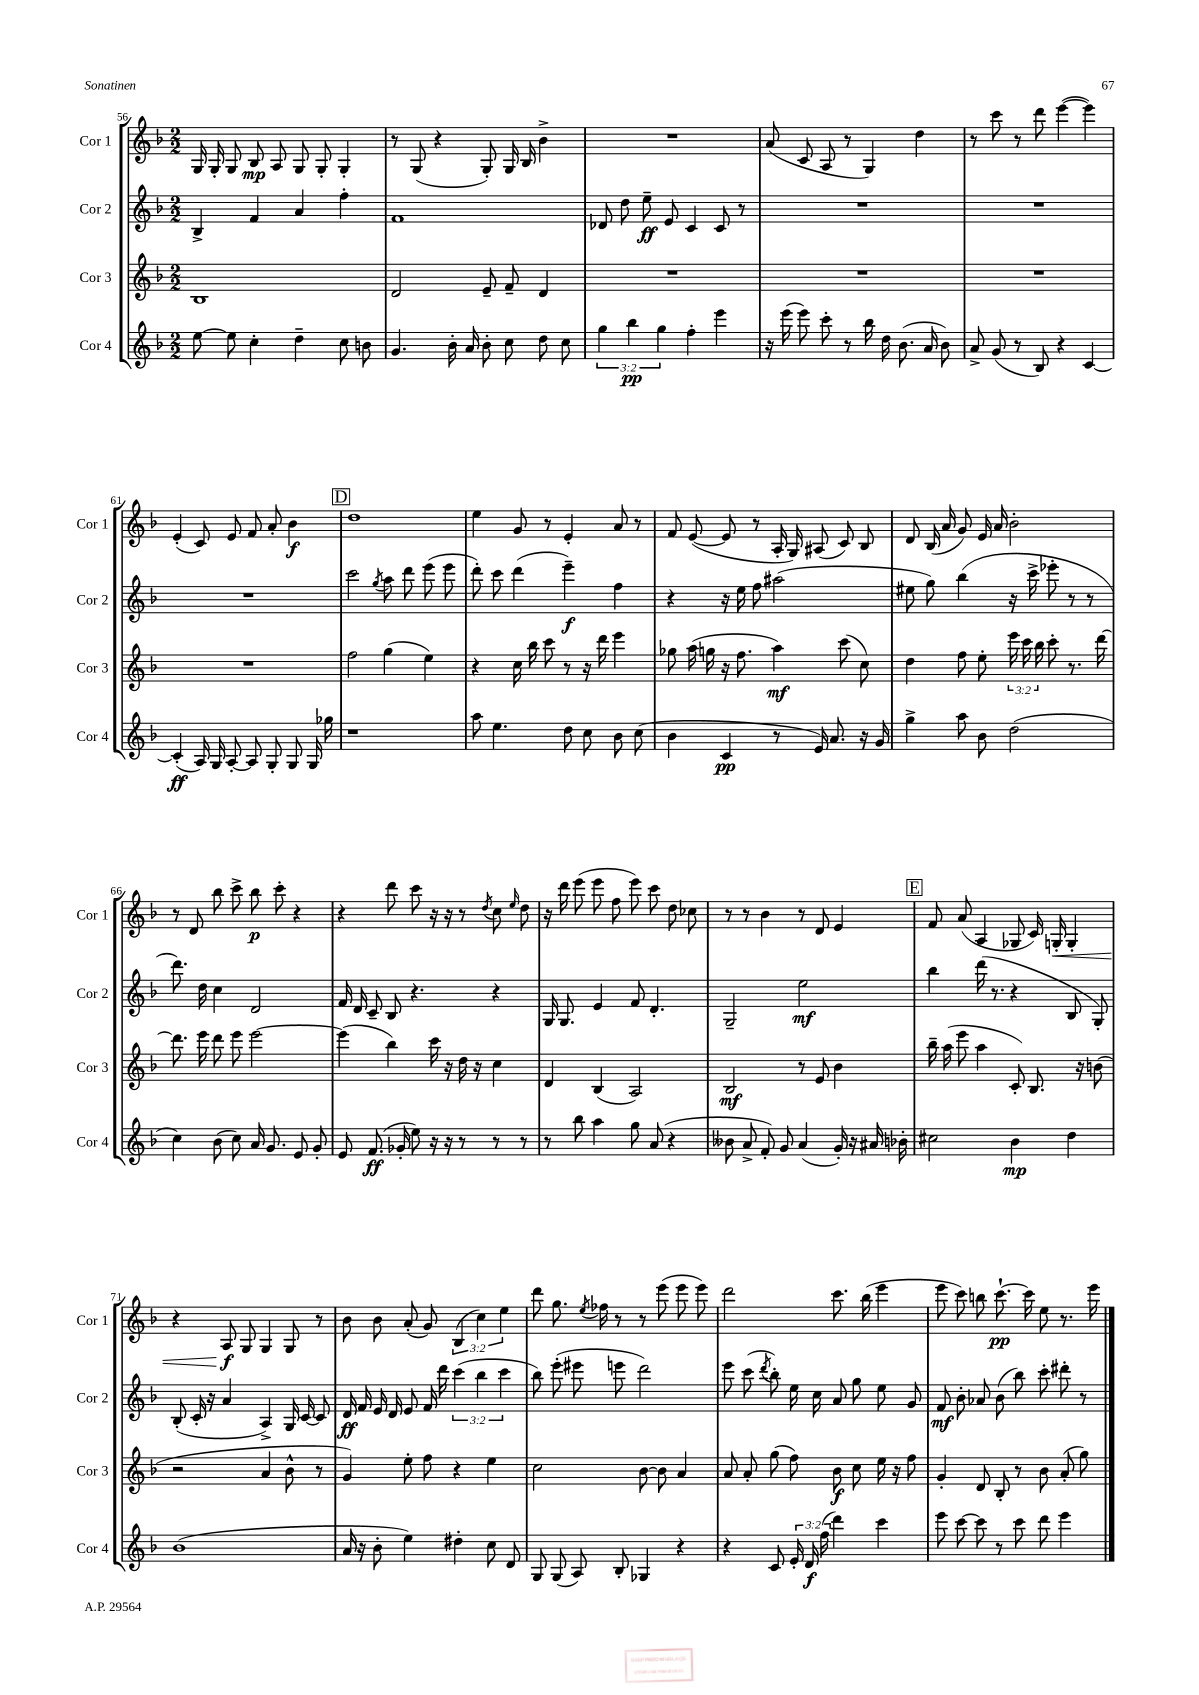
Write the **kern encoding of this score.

**kern	**dynam	**kern	**dynam	**kern	**dynam	**kern	**dynam
*part4	*part4	*part3	*part3	*part2	*part2	*part1	*part1
*staff4	*staff4	*staff3	*staff3	*staff2	*staff2	*staff1	*staff1
*I"Cor 4	*	*I"Cor 3	*	*I"Cor 2	*	*I"Cor 1	*
*I'Cor 4	*	*I'Cor 3	*	*I'Cor 2	*	*I'Cor 1	*
*clefG2	*	*clefG2	*	*clefG2	*	*clefG2	*
*k[b-]	*	*k[b-]	*	*k[b-]	*	*k[b-]	*
*M2/2	*	*M2/2	*	*M2/2	*	*M2/2	*
=56	=56	=56	=56	=56	=56	=56	=56
[8ee\	.	1B-	.	4B-^/	.	16G/	.
.	.	.	.	.	.	16G'/	.
8ee\]	.	.	.	.	.	8G/	.
4cc'\	.	.	.	4f/	.	8B-/	mp
.	.	.	.	.	.	8A/	.
4dd~\	.	.	.	4a/	.	8G/	.
.	.	.	.	.	.	8G'/	.
8cc\	.	.	.	4ff'\	.	4G'/	.
8bn\	.	.	.	.	.	.	.
=57	=57	=57	=57	=57	=57	=57	=57
4.g/	.	2d/	.	1f	.	8r	.
.	.	.	.	.	.	(8G/	.
.	.	.	.	.	.	4r	.
16b-'\	.	.	.	.	.	.	.
16a/	.	.	.	.	.	.	.
8b-'\	.	8e~/	.	.	.	8G'/)	.
8cc\	.	8f~/	.	.	.	16G/	.
.	.	.	.	.	.	16B-/	.
8dd\	.	4d/	.	.	.	4b-^\	.
8cc\	.	.	.	.	.	.	.
=58	=58	=58	=58	=58	=58	=58	=58
6gg\	.	1r	.	8d-X/	.	1r	.
.	.	.	.	8dd\	.	.	.
6bb-\	pp	.	.	.	.	.	.
.	.	.	.	8ee~\	ff	.	.
6gg\	.	.	.	.	.	.	.
.	.	.	.	8e/	.	.	.
4ff'\	.	.	.	4c/	.	.	.
4eee\	.	.	.	8c/	.	.	.
.	.	.	.	8r	.	.	.
=59	=59	=59	=59	=59	=59	=59	=59
16r	.	1r	.	1r	.	(8a/	.
(16eee\	.	.	.	.	.	.	.
8eee\)	.	.	.	.	.	8c/	.
8ccc'\	.	.	.	.	.	8A/	.
8r	.	.	.	.	.	8r	.
16bb-\	.	.	.	.	.	4G/)	.
16dd\	.	.	.	.	.	.	.
(8.b-\	.	.	.	.	.	.	.
.	.	.	.	.	.	4dd\	.
16a/	.	.	.	.	.	.	.
8b-\)	.	.	.	.	.	.	.
=60	=60	=60	=60	=60	=60	=60	=60
8a^/	.	1r	.	1r	.	8r	.
(8g/	.	.	.	.	.	8ccc\	.
8r	.	.	.	.	.	8r	.
8B-/)	.	.	.	.	.	8ddd\	.
4r	.	.	.	.	.	([4eee\	.
[4c/	.	.	.	.	.	4eee\])	.
!!LO:LB:g=z
=61	=61	=61	=61	=61	=61	=61	=61
(4c'/]	ff	1r	.	1r	.	(4e'/	.
16A/)	.	.	.	.	.	8c/)	.
16G/	.	.	.	.	.	.	.
[8A'/	.	.	.	.	.	8e/	.
8A/]	.	.	.	.	.	8f/	.
8G'/	.	.	.	.	.	8a'/	.
8G/	.	.	.	.	.	4b-\	f
16G/	.	.	.	.	.	.	.
16gg-X\	.	.	.	.	.	.	.
!!LO:REH:place=s1:t=D
=62	=62	=62	=62	=62	=62	=62	=62
1r	.	2ff\	.	2ccc\	.	1dd	.
.	.	.	.	8qgg/	.	.	.
.	.	(4gg\	.	8aa\	.	.	.
.	.	.	.	8ddd\	.	.	.
.	.	4ee\)	.	(8eee\	.	.	.
.	.	.	.	8eee\	.	.	.
=63	=63	=63	=63	=63	=63	=63	=63
8aa\	.	4r	.	8ddd'\)	.	4ee\	.
4.ee\	.	.	.	8ccc\	.	.	.
.	.	16cc\	.	(4ddd\	.	8g/	.
.	.	16bb-\	.	.	.	.	.
.	.	8ccc\	.	.	.	8r	.
8dd\	.	8r	.	4eee~\)	f	4e'/	.
8cc\	.	16r	.	.	.	.	.
.	.	16ddd\	.	.	.	.	.
8b-\	.	4eee\	.	4ff\	.	8a/	.
(8cc\	.	.	.	.	.	8r	.
=64	=64	=64	=64	=64	=64	=64	=64
4b-\	.	8gg-X\	.	4r	.	8f/	.
.	.	(16aa\	.	.	.	([8e/	.
.	.	16ggn\	.	.	.	.	.
4c/	pp	16r	.	16r	.	8e/]	.
.	.	8.ff\	.	16ee\	.	.	.
.	.	.	.	8ff\	.	8r	.
8r	.	4aa\)	mf	(2aa#X\	.	16A'/	.
.	.	.	.	.	.	16G/)	.
16e/)	.	.	.	.	.	(8A#X/	.
8.a/	.	.	.	.	.	.	.
.	.	(8ccc\	.	.	.	8c/)	.
16r	.	8cc\)	.	.	.	8B-/	.
16g/	.	.	.	.	.	.	.
=65	=65	=65	=65	=65	=65	=65	=65
4gg^\	.	4dd\	.	8ee#X\	.	8d/	.
.	.	.	.	8gg\)	.	(16B-/	.
.	.	.	.	.	.	16a/	.
8aa\	.	8ff\	.	(4bb-\	.	8g/)	.
8b-\	.	8ee'\	.	.	.	16e/	.
.	.	.	.	.	.	16a/	.
(2dd\	.	24eee\	.	16r	.	2b-'\	.
.	.	24ccc\	.	.	.	.	.
.	.	.	.	16ccc^\	.	.	.
.	.	24bb-\	.	.	.	.	.
.	.	8ccc'\	.	8eee-X'\	.	.	.
.	.	8.r	.	8r	.	.	.
.	.	.	.	8r	.	.	.
.	.	[16ddd\	.	.	.	.	.
!!LO:LB:g=z
=66	=66	=66	=66	=66	=66	=66	=66
4cc\)	.	8.ddd\]	.	8.ddd\)	.	8r	.
.	.	.	.	.	.	8d/	.
.	.	16eee\	.	16dd\	.	.	.
(8b-\	.	8ddd\	.	4cc\	.	8bb-\	.
8cc\)	.	8eee\	.	.	.	8ccc^\	.
16a/	.	[2eee\	.	2d/	.	8bb-\	p
8.g/	.	.	.	.	.	.	.
.	.	.	.	.	.	8ccc'\	.
8e/	.	.	.	.	.	4r	.
8g'/	.	.	.	.	.	.	.
=67	=67	=67	=67	=67	=67	=67	=67
8e/	.	(4eee\]	.	16f/	.	4r	.
.	.	.	.	16d/	.	.	.
(8.f/	ff	.	.	8c~/	.	.	.
.	.	4bb-\)	.	8B-/	.	8ddd\	.
16g-X'/	.	.	.	.	.	.	.
8ee\)	.	.	.	4.r	.	8ccc\	.
16r	.	16ccc\	.	.	.	16r	.
16r	.	16r	.	.	.	16r	.
8r	.	16dd\	.	.	.	8r	.
.	.	16r	.	.	.	.	.
.	.	.	.	.	.	8qdd/	.
8r	.	4cc\	.	4r	.	8cc\	.
.	.	.	.	.	.	16qqee/	.
8r	.	.	.	.	.	8dd\	.
=68	=68	=68	=68	=68	=68	=68	=68
8r	.	4d/	.	16G/	.	16r	.
.	.	.	.	8.G/	.	16ddd\	.
8bb-\	.	.	.	.	.	(8eee\	.
4aa\	.	(4B-/	.	4e/	.	8eee\	.
.	.	.	.	.	.	8ff\	.
8gg\	.	2A/)	.	8f/	.	8eee\)	.
(8a/	.	.	.	4.d'/	.	8ccc\	.
4r	.	.	.	.	.	8dd\	.
.	.	.	.	.	.	8cc-X\	.
=69	=69	=69	=69	=69	=69	=69	=69
8b--X\	.	2B-/	mf	2G~/	.	8r	.
8a^/	.	.	.	.	.	8r	.
8f'/)	.	.	.	.	.	4b-\	.
8g/	.	.	.	.	.	.	.
(4a/	.	8r	.	2ee\	mf	8r	.
.	.	8e/	.	.	.	8d/	.
16g'/)	.	4b-\	.	.	.	4e/	.
16r	.	.	.	.	.	.	.
16a#X/	.	.	.	.	.	.	.
16b-X'\	.	.	.	.	.	.	.
!!LO:REH:place=s1:t=E
=70	=70	=70	=70	=70	=70	=70	=70
2cc#X\	.	16bb-~\	.	4bb-\	.	8f/	.
.	.	(16aa\	.	.	.	.	.
.	.	8eee\	.	.	.	(8a/	.
.	.	4aa\	.	(16ddd\	.	4A/	.
.	.	.	.	8.r	.	.	.
4b-\	mp	8c'/)	.	4r	.	8G-X/	.
.	.	8.B-/	.	.	.	16c/)	.
!	!	!	!	!	!	!	!LO:HP:b
.	.	.	.	.	.	16Gn'/	<
4dd\	.	.	.	8B-/	.	4G'/	.
.	.	16r	.	.	.	.	.
.	.	(8bn\	.	8G'/)	.	.	.
!!LO:LB:g=z
=71	=71	=71	=71	=71	=71	=71	=71
(1b-	.	2r	.	(8B-'/	.	4r	.
.	.	.	.	16c'/	.	.	.
.	.	.	.	16r	.	.	.
.	.	.	.	4a/	.	8A/	f
.	.	.	.	.	.	8G/	[
.	.	4a/	.	4A^/)	.	4G/	.
.	.	8b-^^\	.	16G/	.	8G/	.
.	.	.	.	[16c/	.	.	.
.	.	8r	.	8c/]	.	8r	.
=72	=72	=72	=72	=72	=72	=72	=72
16a/	.	4g/)	.	16d/	ff	8b-\	.
16r	.	.	.	16f/	.	.	.
8b-'\	.	.	.	16e/	.	8b-\	.
.	.	.	.	16d/	.	.	.
4ee\)	.	8ee'\	.	8e/	.	(8a'/	.
.	.	8ff\	.	16f/	.	8g/)	.
.	.	.	.	16ddd\	.	.	.
4dd#X'\	.	4r	.	(6ccc\	.	(6B-/	.
.	.	.	.	6bb-\	.	6cc\)	.
8cc\	.	4ee\	.	.	.	.	.
.	.	.	.	6ccc\	.	6ee\	.
8d/	.	.	.	.	.	.	.
=73	=73	=73	=73	=73	=73	=73	=73
8G/	.	2cc\	.	8bb-\)	.	8ddd\	.
(8G/	.	.	.	(8eee'\	.	8.gg\	.
8A/)	.	.	.	8eee#X\	.	.	.
.	.	.	.	.	.	8qee/	.
.	.	.	.	.	.	16ff-X\	.
8B-'/	.	.	.	8eeen\	.	8r	.
4G-X/	.	[8b-\	.	2ddd\)	.	8r	.
.	.	8b-\]	.	.	.	(8eee\	.
4r	.	4a/	.	.	.	8eee\	.
.	.	.	.	.	.	8eee\)	.
=74	=74	=74	=74	=74	=74	=74	=74
4r	.	8a/	.	8eee\	.	2ddd\	.
.	.	8a'/	.	(8ccc\	.	.	.
.	.	.	.	8qddd/	.	.	.
8c/	.	(8gg\	.	8bb-'\)	.	.	.
24e'/	.	8ff\)	.	16ee\	.	.	.
24d/	f	.	.	.	.	.	.
.	.	.	.	16cc\	.	.	.
(24ff\	.	.	.	.	.	.	.
4ddd\)	.	8b-\	f	8a/	.	8.ccc\	.
.	.	8cc\	.	8gg\	.	.	.
.	.	.	.	.	.	(16bb-\	.
4ccc\	.	16ee\	.	8ee\	.	4eee\	.
.	.	16r	.	.	.	.	.
.	.	8ff\	.	8g/	.	.	.
=75	=75	=75	=75	=75	=75	=75	=75
8eee\	.	4g'/	.	8f/	mf	8eee\	.
[8ccc\	.	.	.	8b-'\	.	8ccc\)	.
8ccc\]	.	8d/	.	8a-X/	.	8bbn\	.
8r	.	8B-'/	.	(8b-\	.	[8.ccc`\	pp
8ccc\	.	8r	.	8bb-\)	.	.	.
.	.	.	.	.	.	16ccc\]	.
8ddd\	.	8b-\	.	8ccc'\	.	8ee\	.
4eee\	.	(8a'/	.	8ddd#X'\	.	8.r	.
.	.	8gg\)	.	8r	.	.	.
.	.	.	.	.	.	16eee\	.
==	==	==	==	==	==	==	==
*-	*-	*-	*-	*-	*-	*-	*-
